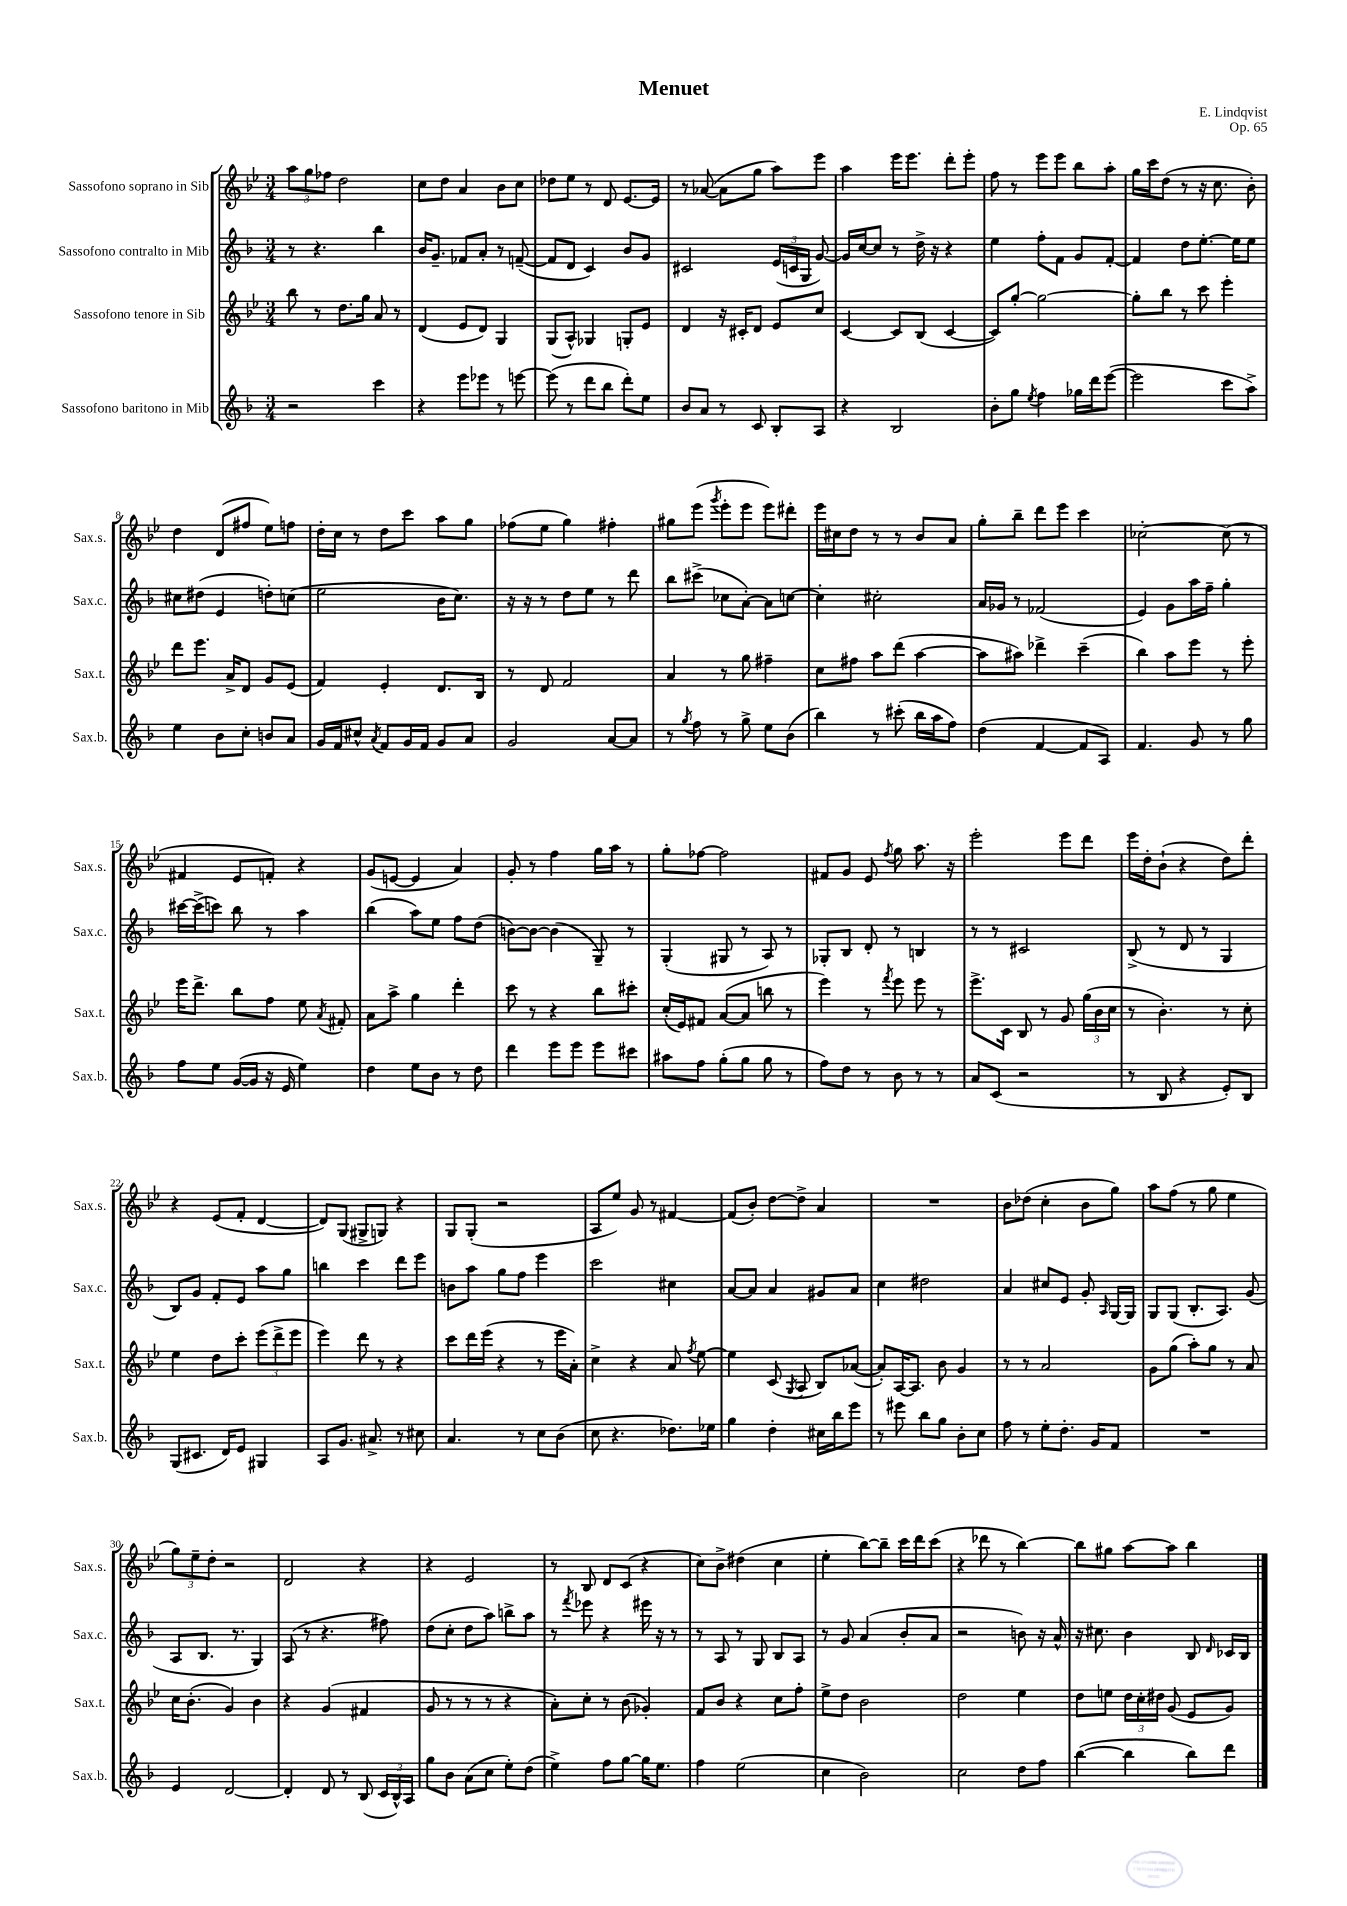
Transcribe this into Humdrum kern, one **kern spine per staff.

**kern	**kern	**kern	**kern
*part4	*part3	*part2	*part1
*staff4	*staff3	*staff2	*staff1
*I"Sassofono baritono in Mib	*I"Sassofono tenore in Sib	*I"Sassofono contralto in Mib	*I"Sassofono soprano in Sib
*I'Sax.b.	*I'Sax.t.	*I'Sax.c.	*I'Sax.s.
*clefG2	*clefG2	*clefG2	*clefG2
*k[b-]	*k[b-e-]	*k[b-]	*k[b-e-]
*M3/4	*M3/4	*M3/4	*M3/4
=1	=1	=1	=1
2r	8bb-\	8r	12aa\L
.	.	.	12gg\
.	8r	4.r	.
.	.	.	12ff-X\J
.	8.dd\L	.	2dd\
.	16gg\Jk	.	.
4ccc\	8a/	4bb-\	.
.	8r	.	.
=2	=2	=2	=2
4r	(4d/	16b-/KL	8cc\L
.	.	8.g~/J	.
.	.	.	8dd\J
8eee\L	8e-/L	8f-X/L	4a/
8eee-X\J	8d/J)	8a'/J	.
8r	4G/	8r	8b-\L
[8eeen\	.	([8fn~/	8cc\J
=3	=3	=3	=3
(8eee\]	(8G/L	8f/L]	8dd-X\L
8r	8A^^/J)	8d/J	8ee-\J
8ddd\L	4G-X/	4c/)	8r
8bb-\J	.	.	8d/
8ddd'\L)	8Gn'/L	8b-/L	[8.e-/L
8ee\J	8e-/J	8g/J	.
.	.	.	16e-/Jk]
=4	=4	=4	=4
8b-/L	4d/	2c#X/	8r
8a/J	.	.	([8a-X/
8r	16r	.	8a-\L]
.	16c#X'/KL	.	.
8c/	8d/J	.	8gg\J
8B-'/L	8e-/L	(24e/LL	8aa\L)
.	.	24cn/	.
.	.	24G/JJ	.
8A/J	8cc/J	[8g/)	8eee-\J
=5	=5	=5	=5
4r	[4c/	16g/LL]	4aa\
.	.	[16cc/J	.
.	.	8cc/J]	.
2B-/	8c/L]	8r	16eee-\KL
.	.	.	8.eee-\J
.	(8B-/J	16dd^\	.
.	.	16r	.
.	[4c/	4r	8ddd'\L
.	.	.	8eee-'\J
=6	=6	=6	=6
8b-'\L	8c/L])	4ee\	8ff\
8gg\J	[8gg'/J	.	8r
8qee/	.	.	.
4ff\	2gg\_	8ff'\L	8eee-\L
.	.	8f\J	8eee-\J
16gg-X\LL	.	8g/L	8bb-\L
16ddd\J	.	.	.
([8eee\J	.	[8f'/J	8aa'\J
=7	=7	=7	=7
2eee\]	8gg'\L]	4f/]	16gg\LL
.	.	.	16ccc\J
.	8bb-\J	.	(8dd\J
.	8r	8dd\L	8r
.	8ccc\	[8.ee'\J	16r
.	.	.	8.cc\
8ccc\L	4eee-'\	.	.
.	.	16ee\KL]	.
8aa^\J)	.	8ee\J	8b-'\)
!!LO:LB:g=z
=8	=8	=8	=8
4ee\	8ddd\L	8cc#X\L	4dd\
.	8.eee-\J	(8dd#X\J	.
8b-\L	.	4e/	(8d/L
.	16a^/KL	.	.
8cc'\J	8d/J	.	8ff#X/J
8bn/L	8g/L	8ddn'\L)	8ee-\L)
8a/J	(8e-/J	(8ccn\J	8ffn\J
=9	=9	=9	=9
16g/LL	4f/)	2ee\	16dd'\LL
16f/J	.	.	16cc\JJ
8cc#X^^/J	.	.	8r
8qa/	.	.	.
8f/L	4e-'/	.	8dd\L
16g/L	.	.	8ccc\J
16f/JJ	.	.	.
8g/L	8.d/L	16b-\KL	8aa\L
.	.	8.cc\J)	.
8a/J	.	.	8gg\J
.	16B-/Jk	.	.
=10	=10	=10	=10
2g/	8r	16r	(8ff-X\L
.	.	16r	.
.	8d/	8r	8ee-\J
.	2f/	8dd\L	4gg\)
.	.	8ee\J	.
[8a/L	.	8r	4ff#X'\
8a/J]	.	8ddd\	.
=11	=11	=11	=11
8r	4a/	8bb-\L	8gg#X\L
8qgg/	.	.	.
8ff\	.	(8ccc#X^\J	(8eee-\J
.	.	.	8qggg/
8r	8r	8cc-X\L	8eee-'\L
8gg^\	8gg\	[8a'\J)	8eee-\J
8ee\L	4ff#X~\	8a\L]	8eee-\L)
(8b-\J	.	[8ccn\J	8ddd#X'\J
=12	=12	=12	=12
4bb-\)	8cc\L	4cc'\]	16eee-\LL
.	.	.	16cc#X\J
.	8ff#X\J	.	8dd\J
8r	8aa\L	2cc#X'\	8r
(8ccc#X'\	(8ddd\J	.	8r
16bb-\LL	[4aa\	.	8b-/L
16aa\J	.	.	.
8ff\J)	.	.	8a/J
=13	=13	=13	=13
(4dd\	8aa\L]	16a/LL	8gg'\L
.	.	16g-X/JJ	.
.	8aa#X\J)	8r	8bb-~\J
[4f/	4ddd-X^\	(2f-X/	8ddd\L
.	.	.	8eee-\J
8f/L]	(4ccc~\	.	4ccc\
8A/J)	.	.	.
=14	=14	=14	=14
4.f/	4bb-\)	4e/)	[2cc-X'\
.	8aa\L	8g\L	.
8g/	8eee-\J	16aa\L	.
.	.	16ff~\JJ	.
8r	8r	4gg'\	(8cc-\]
8gg\	8eee-'\	.	8r
!!LO:LB:g=z
=15	=15	=15	=15
8ff\L	16eee-\KL	[16ccc#X\LL	4f#X/
.	8.ddd^\J	(16ccc#^\J]	.
8ee\J	.	8cccn\J)	.
([16g/LL	8bb-\L	8bb-\	8e-/L
16g/JJ]	.	.	.
16r	8ff\J	8r	8fn'/J)
16e/	.	.	.
4ee\)	8ee-\	4aa\	4r
.	8qa/	.	.
.	8f#X'/	.	.
=16	=16	=16	=16
4dd\	8a\L	(4bb-\	(8g/L
.	8aa^\J	.	[8en/J
8ee\L	4gg\	8aa\L)	4e/]
8b-\J	.	8ee\J	.
8r	4ddd'\	8ff\L	4a/)
8dd\	.	(8dd\J	.
=17	=17	=17	=17
4ddd\	8ccc\	[8bn\L)	8g'/
.	8r	8b\J_	8r
8eee\L	4r	(4b\]	4ff\
8eee\J	.	.	.
8eee\L	8bb-\L	8G~/)	16gg\LL
.	.	.	16aa\JJ
8ccc#X\J	8ccc#X'\J	8r	8r
=18	=18	=18	=18
8aa#X\L	(16cc'/LL	(4G'/	8gg'\L
.	16e-/J)	.	.
8ff\J	8f#X/J	.	[8ff-X\J
(8gg'\L	([8a/L	8G#X/	2ff-\]
8gg\J	8a/J]	8r	.
8gg\	8bbn\	8A/)	.
8r	8r	8r	.
=19	=19	=19	=19
8ff\L)	4eee-\)	8G-X'/L	8f#X/L
8dd\J	.	8B-/J	8g/J
8r	8r	8d'/	8e-/
.	8qfff/	.	8qff/
8b-\	8eee-\	8r	8gg\
8r	8eee-\	4Bn/	8.aa\
8r	8r	.	.
.	.	.	16r
=20	=20	=20	=20
8a/L	8.eee-^\L	8r	2eee-'\
(8c/J	.	8r	.
.	16c\Jk	.	.
2r	8B-/	2c#X/	.
.	8r	.	.
.	8g/	.	8eee-\L
.	(24gg\LL	.	8ddd\J
.	24b-\	.	.
.	24cc\JJ	.	.
=21	=21	=21	=21
8r	8r	(8B-^/	16eee-\LL
.	.	.	16dd'\J
8B-/	4.b-'\)	8r	(8b-`\J
4r	.	8d/	4r
.	.	8r	.
8e'/L)	8r	4G/	8dd\L)
8B-/J	8cc'\	.	8ddd'\J
!!LO:LB:g=z
=22	=22	=22	=22
(8G/L	4ee-\	8B-/L)	4r
8.c#X/J	.	8g/J	.
.	8dd\L	8f'/L	(8e-/L
16d/KL)	.	.	.
8e/J	8ccc'\J	8e/J	8f'/J
4G#X/	(12eee-\L	8aa\L	[4d/
.	12ddd^\	.	.
.	.	8gg\J	.
.	12eee-\J	.	.
=23	=23	=23	=23
8A/L	4eee-\)	4bbn\	8d/L])
8.g/J	.	.	(8G/J
.	8ddd\	4ccc\	8G#X^/L
8.a#X^/	.	.	.
.	8r	.	8Gn/J)
8r	4r	8ddd\L	4r
8cc#X\	.	8eee\J	.
=24	=24	=24	=24
4.a/	8ccc\L	8bn\L	8G/L
.	16ddd\L	8aa\J	(8G'/J
.	(16eee-\JJ	.	.
.	4r	8gg\L	2r
8r	.	8ff\J	.
8cc\L	8r	4eee\	.
(8b-\J	16eee-\LL	.	.
.	16a'\JJ)	.	.
=25	=25	=25	=25
8cc\	4cc^\	2ccc\	8A/L
4.r	.	.	8ee-/J)
.	4r	.	8g/
.	.	.	8r
8.dd-X\L)	8a/	4cc#X\	[4f#X/
.	8qff/	.	.
.	[8ee-\	.	.
16ee-X\Jk	.	.	.
=26	=26	=26	=26
4gg\	4ee-\]	[8a/L	(8f#/L]
.	.	8a/J]	8b-'/J)
4dd'\	(8c/	4a/	[8dd\L
.	8qG/	.	.
.	8A/	.	8dd^\J]
16cc#X\LL	8B-/L)	8g#X/L	4a/
16bb-\J	.	.	.
8eee\J	([8a-X/J	8a/J	.
=27	=27	=27	=27
8r	8a-'/L])	4cc\	2.r
8eee#X\	[16A/K	.	.
.	8.A/J]	.	.
8bb-\L	.	2dd#X\	.
8gg\J	8b-\	.	.
8b-'\L	4g/	.	.
8cc\J	.	.	.
=28	=28	=28	=28
8ff\	8r	4a/	8b-\L
8r	8r	.	(8dd-X\J
8ee'\L	2a/	8cc#X/L	4cc'\
8.dd'\J	.	8e/J	.
.	.	8g'/	8b-\L
16g/KL	.	.	.
.	.	16qqA/	.
8f/J	.	[16G/LL	8gg\J)
.	.	16G/JJ]	.
=29	=29	=29	=29
2.r	8g\L	8G/L	8aa\L
.	(8gg\J	(8G/J	(8ff\J
.	8aa'\L)	8.B-'/L	8r
.	8gg\J	.	8gg\
.	.	8.A/J)	.
.	8r	.	4ee-\
.	8a/	(8g/	.
!!LO:LB:g=z
=30	=30	=30	=30
4e/	16cc\KL	8A/L	12gg\L)
.	(8.b-'\J	.	.
.	.	.	12ee-~\
.	.	8.B-/J	.
.	.	.	12dd'\J
[2d/	4g/)	.	2r
.	.	8.r	.
.	4b-\	4G/)	.
=31	=31	=31	=31
4d'/]	4r	(8A/	2d/
.	.	8r	.
8d/	(4g/	4.r	.
8r	.	.	.
(8B-/	4f#X/	.	4r
24c/LL	.	8ff#X\)	.
24B-^^/)	.	.	.
24A/JJ	.	.	.
=32	=32	=32	=32
8gg\L	8g/	(8dd\L	4r
8b-\J	8r	8cc'\J	.
(8a\L	8r	8dd\L	2e-/
8cc\J	8r	8aa\J)	.
8ee'\L)	4r	8bbn^\L	.
(8dd\J	.	8aa\J	.
=33	=33	=33	=33
4ee^\)	8a'\L)	8r	8r
.	.	8qfff/	.
.	8cc'\J	8eee-X\	8B-/
8ff\L	8r	4r	8d/L
[8gg\J	(8b-\	.	(8c/J
16gg\KL]	4g-X'/)	16eee#X\	4r
8.ee\J	.	16r	.
.	.	8r	.
=34	=34	=34	=34
4ff\	8f/L	8r	8cc\L)
.	8b-/J	8A/	8b-^\J
(2ee\	4r	8r	(4dd#X\
.	.	8G/	.
.	8cc\L	8B-/L	4cc\
.	8ff'\J	8A/J	.
=35	=35	=35	=35
4cc\	8ee-^\L	8r	4ee-'\
.	8dd\J	8g/	.
2b-\)	2b-\	(4a/	[8bb-\L)
.	.	.	8bb-~\J]
.	.	8b-'/L	16ccc\LL
.	.	.	16ddd\J
.	.	8a/J	(8ccc\J
=36	=36	=36	=36
2cc\	2dd\	2r	4r
.	.	.	8ddd-X\
.	.	.	8r
8dd\L	4ee-\	8bn\)	[4bb-\)
8ff\J	.	16r	.
.	.	16a^^/	.
=37	=37	=37	=37
([4bb-\	8dd\L	16r	8bb-\L]
.	.	8.cc#X\	.
.	8een\J	.	8gg#X\J
4bb-\]	24dd\LL	4b-\	[8aa\L
.	24cc'\	.	.
.	24dd#X\JJ	.	.
.	(8g/	.	8aa\J]
8bb-\L)	8e-/L	8B-/	4bb-\
.	.	16qqd/	.
8ddd\J	8g/J)	16c-X/LL	.
.	.	16B-/JJ	.
==	==	==	==
*-	*-	*-	*-
